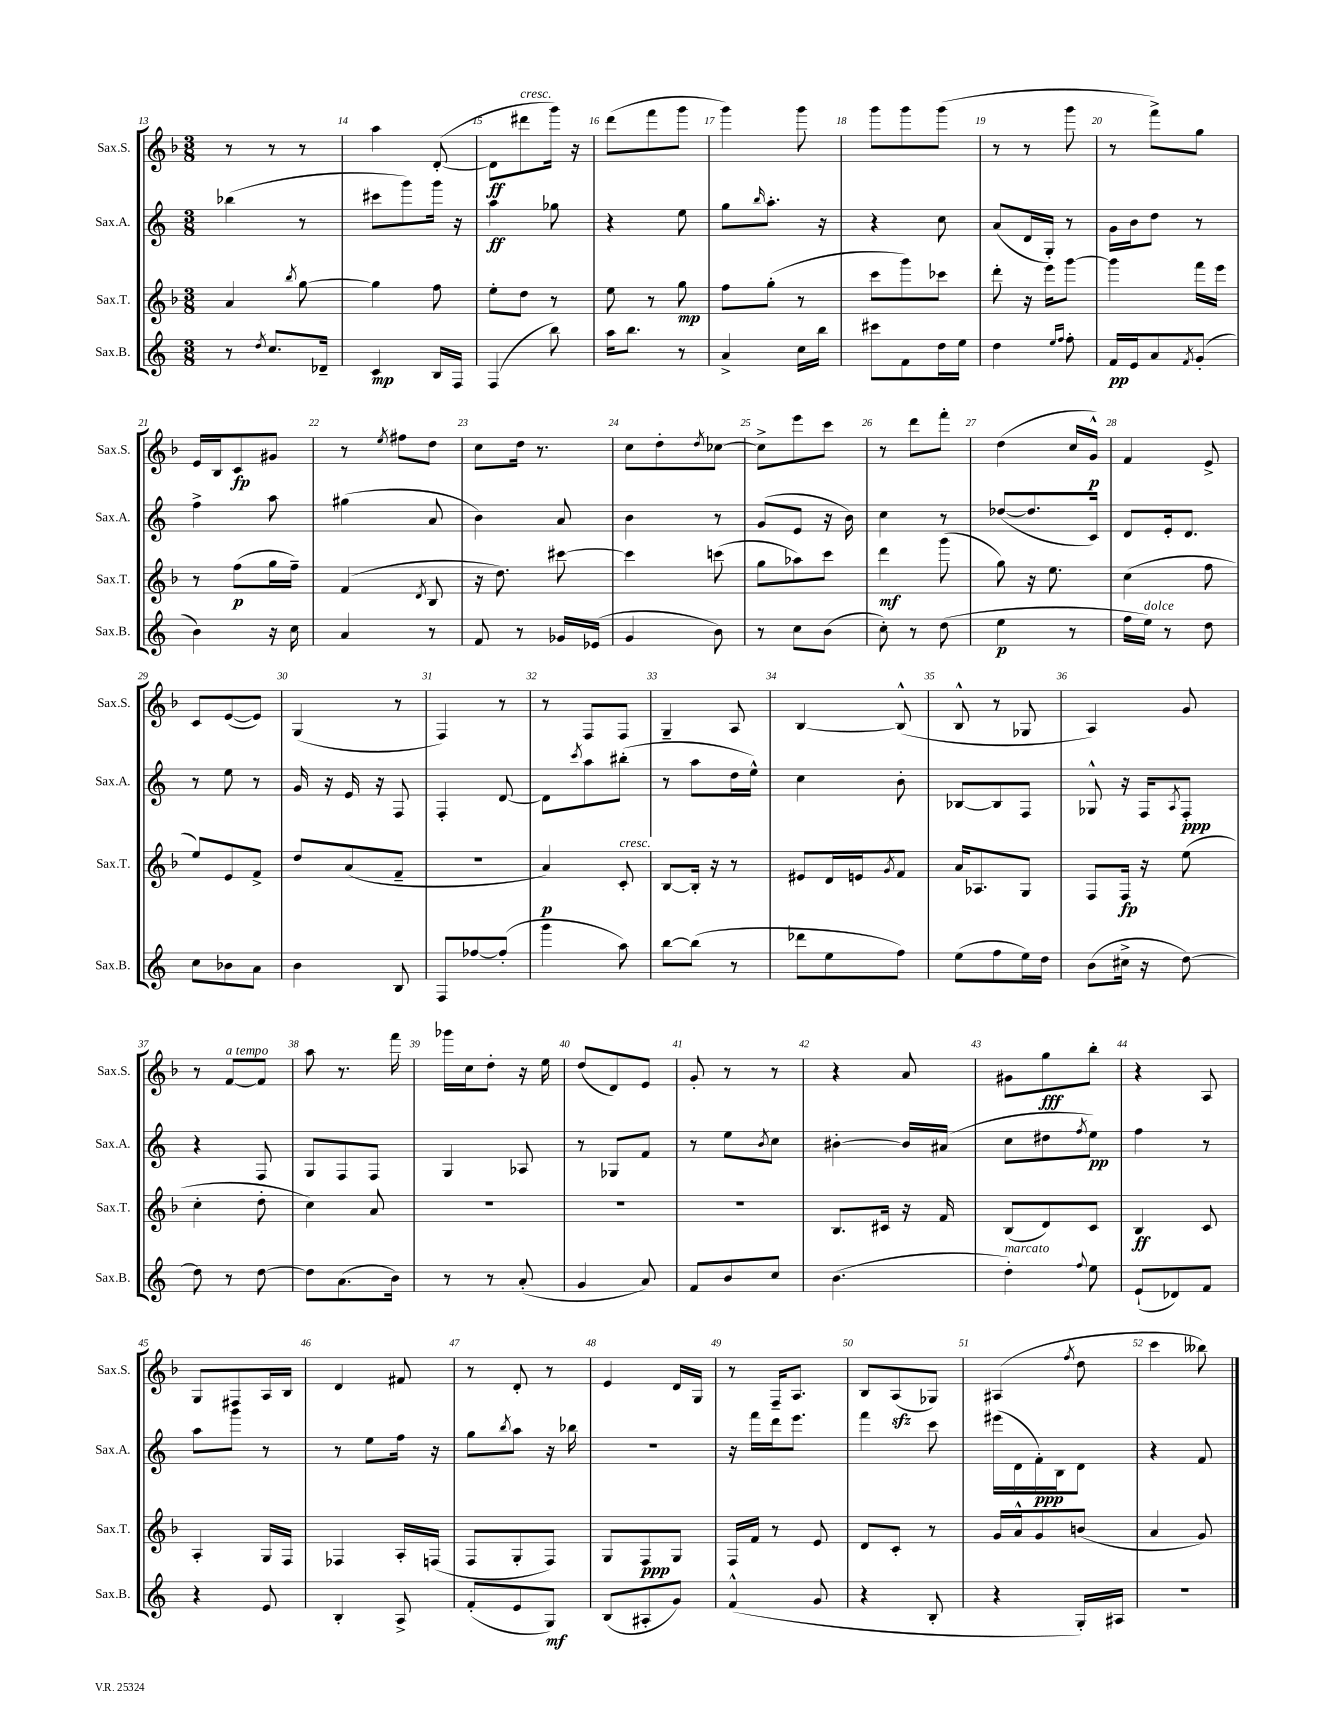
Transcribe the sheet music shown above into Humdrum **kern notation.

**kern	**kern	**kern	**kern
*staff4	*staff3	*staff2	*staff1
*clefG2	*clefG2	*clefG2	*clefG2
*k[]	*k[b-]	*k[]	*k[b-]
*M3/8	*M3/8	*M3/8	*M3/8
8r	4a	(4bb-	8r
8qdd	.	.	.
8.cc	.	.	8r
.	8qbb-	.	.
.	[8gg	8r	8r
16d-~	.	.	.
=	=	=	=
4c	4gg]	8ccc#	4aa
.	.	8ggg)	.
16B	8ff	16ggg	([8d'
16F	.	16r	.
=	=	=	=
(4F	8ee'	4aa	8d]
.	8dd	.	8ddd#
8bb)	8r	8gg-	16ggg)
.	.	.	16r
=	=	=	=
16aa	8ee	4r	(8ddd
8.bb	.	.	.
.	8r	.	8fff
8r	8gg	8ee	8ggg
=	=	=	=
4a^	8ff	8gg	4ggg)
.	.	16qqbb	.
.	(8gg'	8.aa'	.
16cc	8r	.	8ggg
16bb	.	16r	.
=	=	=	=
8ccc#	8ccc	4r	8ggg
8f	8ggg)	.	8ggg
16dd	8ccc-	8cc	(8ggg
16ee	.	.	.
=	=	=	=
4dd	8ddd'	(8a	8r
.	16r	16d	8r
.	16eee	16G')	.
16qqee	.	.	.
16qqff	.	.	.
8ff'	[8ggg	8r	8ggg
=	=	=	=
16f	4ggg]	16g	8r
16e	.	16b	.
8a	.	8dd	8fff^)
8qf	.	.	.
(8g'	16fff	8r	8gg
.	16eee	.	.
=	=	=	=
4b)	8r	4ff^	16e
.	.	.	16B-
.	(8ff	.	8c
16r	16gg	8aa	8g#
16cc	16ff~)	.	.
=	=	=	=
4a	(4f	(4gg#	8r
.	.	.	8qee
.	.	.	8ff#
.	8qd	.	.
8r	8B-	8a	8dd
=	=	=	=
8f	16r	4b)	8cc
.	8.dd)	.	.
8r	.	.	16dd
.	.	.	8.r
16g-	[8ccc#	8a	.
(16e-	.	.	.
=	=	=	=
4g	4ccc#]	4b	8cc
.	.	.	8dd'
.	.	.	8qdd
8b)	(8ccc	8r	[8cc-
=	=	=	=
8r	8gg	(8g	8cc-^]
8cc	8aa-)	8e	8eee
(8b	8ccc	16r	8ccc
.	.	16b)	.
=	=	=	=
8cc')	4ddd	4cc	8r
8r	.	.	8ddd
(8dd	(8ggg	8r	8fff'
=	=	=	=
4ee	8gg)	([8dd-	(4dd
.	16r	8.dd-]	.
.	8.ee	.	.
8r	.	.	16cc
.	.	16c)	16g^^)
=	=	=	=
16ff	(4cc	8d	4f
16ee)	.	.	.
8r	.	16e'	.
.	.	8.d	.
8dd	8ff	.	8e^
=	=	=	=
8cc	8ee)	8r	8c
8b-	8e	8ee	([8e
8a	8f^	8r	8e])
=	=	=	=
4b	8dd	16g	(4G
.	.	16r	.
.	(8a	16e	.
.	.	16r	.
8B	8f~	8F	8r
=	=	=	=
8F	4.r	4F'	4F)
[8ff-	.	.	.
(8ff-']	.	[8d	8r
=	=	=	=
4ggg	4a)	8d]	8r
.	.	8qccc	.
.	.	8aa	8F
8aa)	8c'	(8bb#'	8F
=	=	=	=
[8bb	[8B-	8r	4G~
(8bb]	16B-']	8aa	.
.	16r	.	.
8r	8r	16dd	8A
.	.	16ee^^)	.
=	=	=	=
8ddd-	8e#	4cc	[4B-
8ee	16d	.	.
.	16e	.	.
.	8qg	.	.
8ff)	8f	8b'	(8B-^^]
=	=	=	=
(8ee	16a	[8B-	8B-^^
.	8.A-	.	.
8ff	.	8B-]	8r
16ee)	8G	8F	8G-
16dd	.	.	.
=	=	=	=
(8b	8F	8G-^^	4A)
16cc#^	16F	16r	.
16r	16r	16F	.
.	.	8qA	.
[8dd)	(8ee	8F'	8g
=	=	=	=
8dd]	4cc'	4r	8r
8r	.	.	[8f
[8dd	8dd'	8F	8f]
=	=	=	=
8dd]	4cc)	8G	8aa
(8.a	.	8F	8.r
.	8a	8F	.
16b)	.	.	16fff
=	=	=	=
8r	4.r	4G	16ggg-
.	.	.	16cc
8r	.	.	8dd'
(8a'	.	8A-	16r
.	.	.	16ee
=	=	=	=
4g	4.r	8r	(8dd
.	.	8G-	8d)
8a)	.	8f	8e
=	=	=	=
8f	4.r	8r	8g'
8b	.	8ee	8r
.	.	8qb	.
8cc	.	8cc	8r
=	=	=	=
(4.b	8.B-	[4b#'	4r
.	16c#	.	.
.	16r	16b#]	8a
.	16f	(16a#	.
=	=	=	=
4dd')	(8B-	8cc	8g#
.	8d)	8dd#	8gg
8qqff	.	8qff	.
8ee	8c	8ee)	8bb-'
=	=	=	=
(8e`	4B-	4ff	4r
8d-)	.	.	.
8f	8c	8r	8A
=	=	=	=
4r	4A'	8aa	8G
.	.	8ggg	8F#
8e	16G	8r	16A
.	16F	.	16B-
=	=	=	=
4B'	4F-	8r	4d
.	.	8ee	.
8A^	16A'	16ff	8f#
.	(16F	16r	.
=	=	=	=
(8f'	8F	8gg	8r
.	.	8qbb	.
8e	8G'	8aa	8d'
8G)	8F)	16r	8r
.	.	16bb-	.
=	=	=	=
(8B	8G	4.r	4e
8A#'	8F	.	.
8g)	8G	.	16d
.	.	.	16G
=	=	=	=
(4f^^	16F	16r	8r
.	16f	16fff	.
.	8r	16ddd	16F~
.	.	8.eee	8.A
8g	8e	.	.
=	=	=	=
4r	8d	4fff	8B-
.	8c'	.	(8A
8B'	8r	8ccc	8G-)
=	=	=	=
4r	16g	(16eee#	(4A#
.	16a^^	16d	.
.	8g	16f')	.
.	.	16B	.
.	.	.	8qff
16G')	(8b	8d	8dd
16A#	.	.	.
=	=	=	=
4.r	4a	4r	4ccc
.	8g)	8f	8bb--)
==	==	==	==
*-	*-	*-	*-
